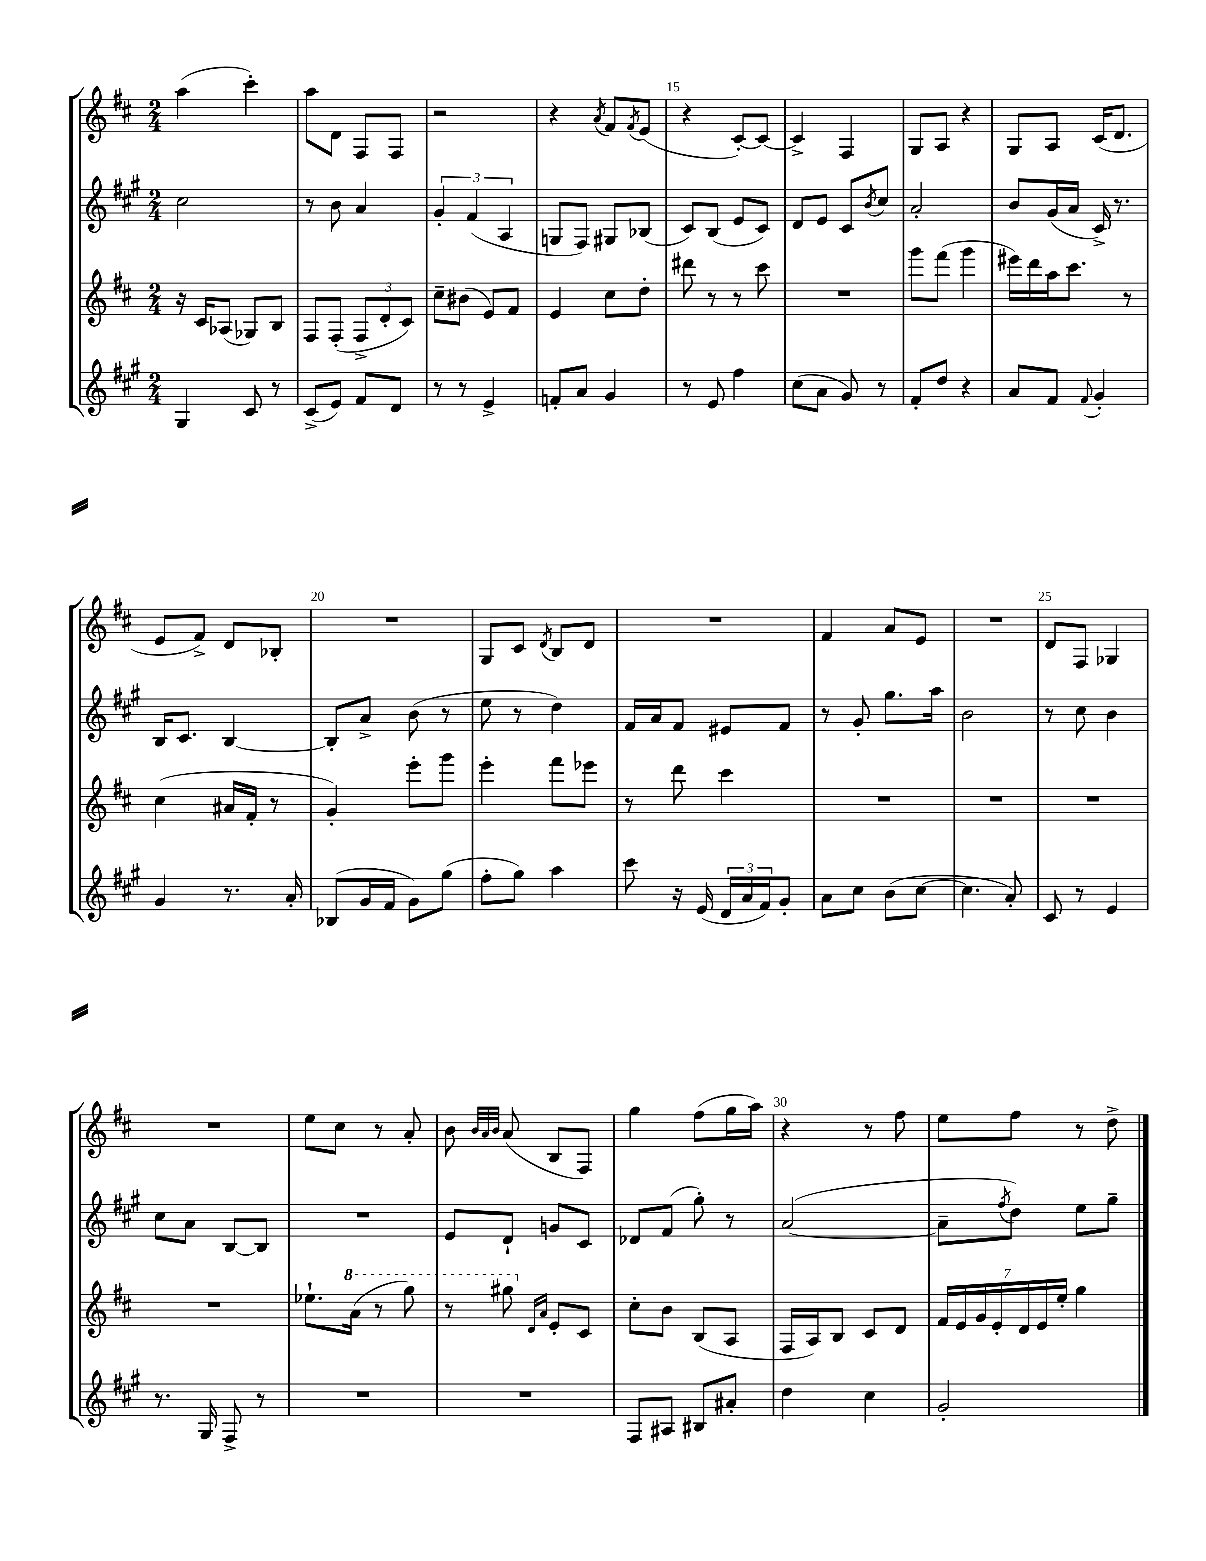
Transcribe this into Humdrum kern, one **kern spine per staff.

**kern	**kern	**kern	**kern
*part4	*part3	*part2	*part1
*staff4	*staff3	*staff2	*staff1
*clefG2	*clefG2	*clefG2	*clefG2
*k[f#c#g#]	*k[f#c#]	*k[f#c#g#]	*k[f#c#]
*M2/4	*M2/4	*M2/4	*M2/4
=11	=11	=11	=11
4G#/	16r	2cc#\	(4aa\
.	16c#/KL	.	.
.	(8A-X/J	.	.
8c#/	8G-X/L)	.	4ccc#'\)
8r	8B/J	.	.
=12	=12	=12	=12
(8c#^/L	8F#/L	8r	8aa\L
8e/J)	(8F#'/J	8b\	8d\J
8f#/L	12F#^/L	4a/	8F#/L
.	12d'/	.	.
8d/J	.	.	8F#/J
.	12c#/J)	.	.
=13	=13	=13	=13
8r	8cc#~\L	6g#'/	2r
8r	(8b#X\J	.	.
.	.	(6f#/	.
4e^/	8e/L)	.	.
.	.	6A/	.
.	8f#/J	.	.
=14	=14	=14	=14
8fn'/L	4e/	8Gn/L	4r
8a/J	.	8F#/J)	.
.	.	.	8qa/
4g#/	8cc#\L	8G#X/L	8f#/L
.	.	.	8qf#/
.	8dd'\J	(8B-X/J	(8e/J
=15	=15	=15	=15
8r	8ddd#X\	8c#/L)	4r
8e/	8r	(8B/J	.
4ff#\	8r	8e/L	[8c#'/L)
.	8ccc#\	8c#/J)	8c#/J_
=16	=16	=16	=16
(8cc#\L	2r	8d/L	4c#^/]
8a\J	.	8e/J	.
8g#/)	.	8c#/L	4F#/
.	.	8qb/	.
8r	.	8cc#/J	.
=17	=17	=17	=17
8f#'/L	8ggg\L	2a'/	8G/L
8dd/J	(8fff#\J	.	8A/J
4r	4ggg\	.	4r
=18	=18	=18	=18
8a/L	16eee#X\LL)	8b/L	8G/L
.	16ddd\	.	.
8f#/J	16aa\J	(16g#/L	8A/J
.	8.ccc#\J	16a/JJ	.
8qqf#/	.	.	.
4g#'/	.	16c#^/)	(16c#/KL
.	.	8.r	8.d/J
.	8r	.	.
!!LO:LB:g=z
=19	=19	=19	=19
4g#/	(4cc#\	16B/KL	8e/L
.	.	8.c#/J	.
.	.	.	8f#^/J)
8.r	16a#X/LL	[4B/	8d/L
.	16f#'/JJ	.	.
.	8r	.	8B-X'/J
16a'/	.	.	.
=20	=20	=20	=20
(8B-X/L	4g'/)	8B'/L]	2r
16g#/L	.	8a^/J	.
16f#/JJ	.	.	.
8g#\L)	8eee'\L	(8b\	.
(8gg#\J	8ggg\J	8r	.
=21	=21	=21	=21
8ff#'\L	4eee'\	8ee\	8G/L
8gg#\J)	.	8r	8c#/J
.	.	.	8qd/
4aa\	8fff#\L	4dd\)	8B/L
.	8eee-X\J	.	8d/J
=22	=22	=22	=22
8ccc#\	8r	16f#/LL	2r
.	.	16a/J	.
16r	8ddd\	8f#/J	.
(16e/	.	.	.
24d/LL	4ccc#\	8e#X/L	.
24a/	.	.	.
24f#/J)	.	.	.
8g#'/J	.	8f#/J	.
=23	=23	=23	=23
8a\L	2r	8r	4f#/
8cc#\J	.	8g#'/	.
(8b\L	.	8.gg#\L	8a/L
[8cc#\J	.	.	8e/J
.	.	16aa\Jk	.
=24	=24	=24	=24
4.cc#\]	2r	2b\	2r
8a'/)	.	.	.
=25	=25	=25	=25
8c#/	2r	8r	8d/L
8r	.	8cc#\	8F#/J
4e/	.	4b\	4G-X/
!!LO:LB:g=z
=26	=26	=26	=26
8.r	2r	8cc#\L	2r
.	.	8a\J	.
16G#/	.	.	.
8F#^/	.	[8B/L	.
8r	.	8B/J]	.
=27	=27	=27	=27
2r	8.ee-X`\L	2r	8ee\L
.	.	.	8cc#\J
*	*8va	*	*
.	(16aa\Jk	.	.
.	8r	.	8r
.	8ggg\)	.	8a'/
=28	=28	=28	=28
2r	8r	8e/L	8b\
.	.	.	32qqb/LLL
.	.	.	32qqa/
.	.	.	32qqb/JJJ
.	8ggg#X\	8d`/J	(8a/
*	*X8va	*	*
.	16qqd/LL	.	.
.	16qqa/JJ	.	.
.	8e'/L	8gn/L	8B/L
.	8c#/J	8c#/J	8F#/J)
=29	=29	=29	=29
8F#/L	8cc#'\L	8d-X/L	4gg\
8A#X/J	8b\J	(8f#/J	.
8B#X/L	(8B/L	8gg#'\)	(8ff#\L
8a#X'/J	8A/J	8r	16gg\L
.	.	.	16aa\JJ)
=30	=30	=30	=30
4dd\	16F#/LL	([2a/	4r
.	16A/J)	.	.
.	8B/J	.	.
4cc#\	8c#/L	.	8r
.	8d/J	.	8ff#\
=31	=31	=31	=31
2g#'/	28f#/LL	8a~\L]	8ee\L
.	28e/	.	.
.	28g/	.	.
.	28e'/	.	.
.	.	8qff#/	.
.	.	8dd\J)	8ff#\J
.	28d/	.	.
.	28e/	.	.
.	28ee'/JJ	.	.
.	4gg\	8ee\L	8r
.	.	8gg#~\J	8dd^\
==	==	==	==
*-	*-	*-	*-
